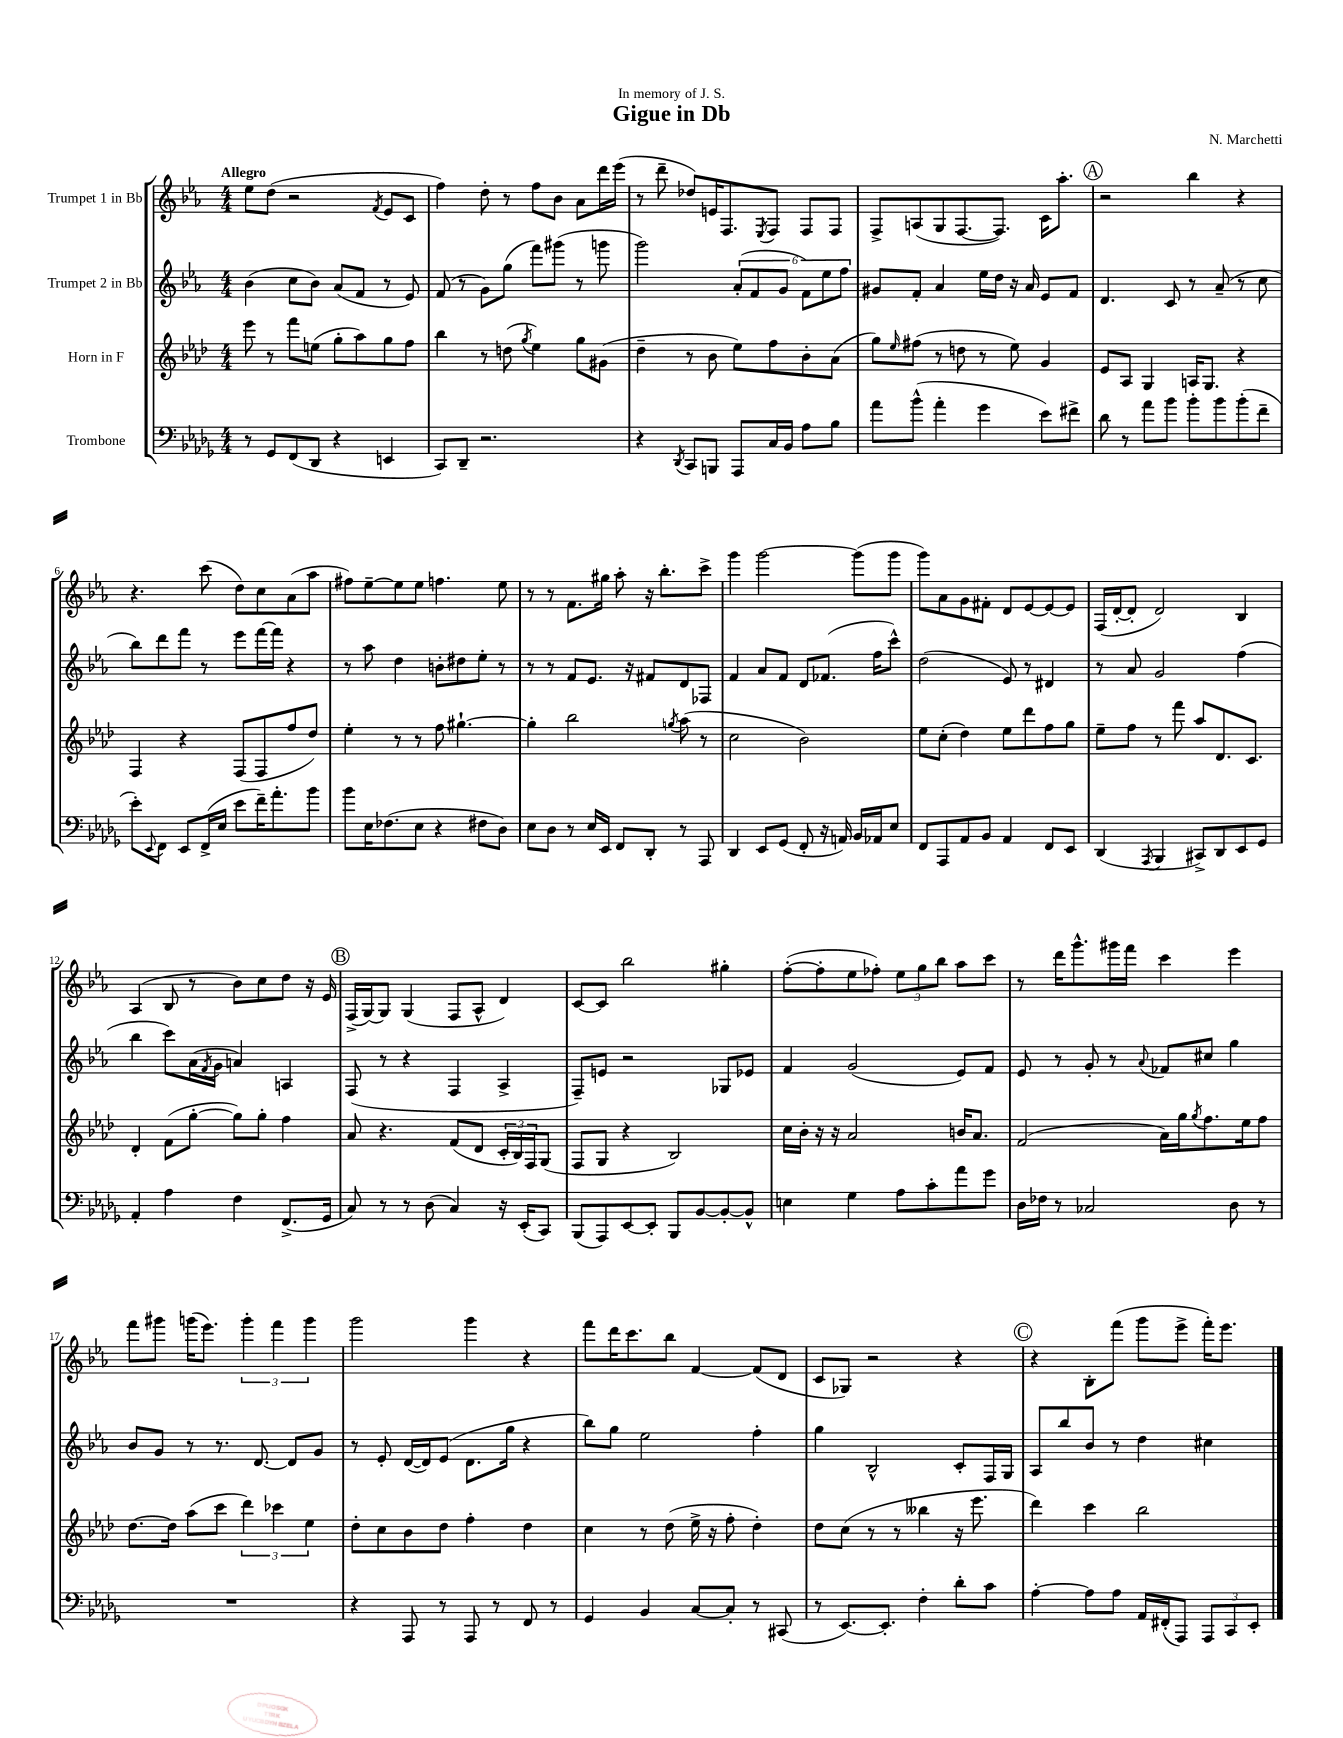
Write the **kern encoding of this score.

**kern	**kern	**kern	**kern
*part4	*part3	*part2	*part1
*staff4	*staff3	*staff2	*staff1
*I"Trombone	*I"Horn in F	*I"Trumpet 2 in Bb	*I"Trumpet 1 in Bb
*clefF4	*clefG2	*clefG2	*clefG2
*k[b-e-a-d-g-]	*k[b-e-a-d-]	*k[b-e-a-]	*k[b-e-a-]
*M4/4	*M4/4	*M4/4	*M4/4
=1	=1	=1	=1
!	!	!	!LO:TX:a:B:t=Allegro
8r	8eee-\	(4b-\	8ee-\L
8GG-/L	8r	.	(8dd\J
(8FF/	8fff\L	8cc\L	2r
8DD-/J	(8een\J	8b-\J)	.
4r	8gg'\L	(8a-/L	.
.	8aa-\)	8f/J	.
.	.	.	8qf/
4EEn/	8gg\	8r	8e-/L
.	8ff\J	8e-/)	8c/J
=2	=2	=2	=2
8CC/L)	4bb-\	(8f/	4ff\)
8DD-~/J	.	8r	.
2.r	8r	8g\L)	8dd'\
.	(8ddn\	(8gg\J	8r
.	8qgg/	.	.
.	4ee-\)	8fff\L)	8ff\L
.	.	(8ggg#X\J	8b-\J
.	8gg\L	8r	8a-\L
.	(8g#X\J	8gggn\	16ddd\L
.	.	.	(16eee-\JJ
=3	=3	=3	=3
4r	4dd-~\	2ggg\)	8r
.	.	.	8ddd~\
8qDD-/	.	.	.
8CC/L	8r	.	8dd-X/L)
8BBBn/J	8b-\	.	16en/K
.	.	.	8.F/
8AAA-/L	8ee-\L)	(12a-'/L	.
.	.	12f/	.
.	.	.	8qE-/
16C/L	8ff\	.	8F/J
.	.	12g/J	.
16BB-/JJ	.	.	.
8A-\L	8b-'\	12f\L)	8F/L
.	.	12ee-\	.
8B-\J	(8a-\J	.	8F/J
.	.	12ff\J	.
=4	=4	=4	=4
8a-\L	8gg\L)	8g#X/L	8F^/L
.	16qqee-/	.	.
(8b-^^\J	(8ff#X\J	8f'/J	(8An/
4a-'\	8r	4a-/	8G/
.	8ddn\	.	[8.F/
4g-\	8r	16ee-\LL	.
.	.	16dd\JJ	8.F/J])
.	8ee-\)	16r	.
.	.	16a-/	.
8e-\L)	4g/	8e-/L	16c\KL
.	.	.	8.aa-'\J
8f#X^\J	.	8f/J	.
!!LO:REH:place=s1:t=A
=5	=5	=5	=5
8d-\	8e-/L	4.d/	2r
8r	8A-/J	.	.
8a-\L	4G/	.	.
8b-\J	.	8c/	.
8b-'\L	16An/KL	8r	4bb-\
.	8.G/J	.	.
8b-\	.	(8a-~/	.
(8b-'\	4r	8r	4r
8f~\J	.	8cc\	.
!!LO:LB:g=z
=6	=6	=6	=6
8e-'\L)	4F/	8bb-\L)	4.r
8qqEE-/	.	.	.
8FF\J	.	8ddd\	.
8EE-/L	4r	8fff\J	.
(16FF^/L	.	8r	(8ccc\
16E-/JJ	.	.	.
8e-\L	(8F/L	8eee-\L	8dd\L)
16f~\K)	8F/	[16fff\L	8cc\
8.a-'\	.	16fff\JJ]	.
.	8ff/	4r	(8a-\
8b-\J	8dd-/J)	.	8aa-\J
=7	=7	=7	=7
8b-\L	4ee-'\	8r	8ff#X\L)
16E-\K	.	8aa-\	[8ee-~\
(8.F-X\	.	.	.
.	8r	4dd\	8ee-\]
8E-\J	8r	.	8ee-\J
4r	8ff\	8bn'\L	4.ffn\
.	[4.gg#X`\	8dd#X\	.
8F#X\L	.	8ee-'\J	.
8D-\J)	.	8r	8ee-\
=8	=8	=8	=8
8E-\L	4gg#'\]	8r	8r
8D-\J	.	8r	8r
8r	2bb-\	8f/L	8.f\L
16E-/LL	.	8.e-/J	.
16EE-/JJ	.	.	16gg#X\Jk
8FF/L	.	.	8aa-'\
.	.	16r	.
8DD-'/J	.	8f#X/L	16r
.	.	.	8.bb-'\L
.	8qggn/	.	.
8r	(8aa-\	8d/	.
8AAA-/	8r	8F-X/J	8ccc^\J
=9	=9	=9	=9
4DD-/	2cc\	4f/	4ggg\
8EE-/L	.	8a-/L	[2ggg\
(8GG-/J	.	8f/J	.
8FF'/	2b-\)	8d/L	.
16r	.	(8.f-X/J	.
16AAn/)	.	.	.
16BB-/LL	.	.	(8ggg\L]
16AA-X/J	.	16ff\KL	.
8E-/J	.	8ccc^^\J)	8ggg\J
=10	=10	=10	=10
8FF/L	8ee-\L	(2dd\	8ggg\L)
8AAA-/	(8cc'\J	.	8a-\
8AA-/	4dd-\)	.	8g\
8BB-/J	.	.	8f#X'\J
4AA-/	8ee-\L	8e-/)	8d/L
.	8ddd-\	8r	[8e-/
8FF/L	8ff\	4d#X/	8e-/_
8EE-/J	8gg\J	.	8e-/J]
=11	=11	=11	=11
(4DD-/	8ee-~\L	8r	(16F/LL
.	.	.	[16d'/J
.	8ff\J	8a-/	8d'/J]
8qAAA-/	.	.	.
4BBB-/	8r	2g/	2d/)
.	8fff\	.	.
8CC#X^/L)	8aa-/L	.	.
8DD-/	8.d-/	.	.
8EE-/	.	(4ff\	4B-/
.	8.c/J	.	.
8GG-/J	.	.	.
!!LO:LB:g=z
=12	=12	=12	=12
4AA-'/	4d-'/	4bb-\	(4A-/
4A-\	(8f\L	8ccc\L)	8B-/
.	[8gg'\J	(16a-\L	8r
.	.	8qf/	.
.	.	16g\JJ	.
4F\	8gg\L])	4an/)	8b-\L)
.	8gg'\J	.	8cc\
(8.FF^/L	4ff\	4An/	8dd\J
.	.	.	16r
16GG-/Jk	.	.	16e-/
!!LO:REH:place=s1:t=B
=13	=13	=13	=13
8C/)	8a-/	(8F/	(16F^/LL
.	.	.	[16G/J)
8r	4.r	8r	8G/J]
8r	.	4r	(4G/
(8D-\	.	.	.
4C/)	(8f/L	4F/	8F/L
.	8d-/J	.	8A-^^/J
16r	24c'/LL	4A-^/	4d/)
.	24B-/)	.	.
(16EE-'/KL	.	.	.
.	24F/J	.	.
8CC/J)	(8G/J	.	.
=14	=14	=14	=14
(8BBB-/L	8F/L	8F~/L)	[8c/L
8AAA-/)	8G/J	8en/J	8c/J]
[8EE-/	4r	2r	2bb-\
8EE-'/J]	.	.	.
8BBB-/L	2B-/)	.	.
[8BB-/	.	.	.
8BB-'/_	.	8G-X/L	4gg#X'\
8BB-^^/J]	.	8e-X/J	.
=15	=15	=15	=15
4En\	16cc\LL	4f/	([8ff'\L
.	16b-'\JJ	.	.
.	16r	.	8ff'\]
.	16r	.	.
4G-\	2a-/	(2g/	8ee-\
.	.	.	8ff-X'\J)
8A-\L	.	.	12ee-\L
.	.	.	12gg\
8c'\	.	.	.
.	.	.	12bb-\J
8a-\	16bn/KL	8e-/L)	8aa-\L
.	8.a-/J	.	.
8g-\J	.	8f/J	8ccc\J
=16	=16	=16	=16
16D-\LL	(2f/	8e-/	8r
16F-X\JJ	.	.	.
8r	.	8r	16ddd\KL
.	.	.	8.ggg^^\
2C-X/	.	8g'/	.
.	.	8r	16ggg#X\L
.	.	.	16fff\JJ
.	.	8qqa-/	.
.	16a-\LL)	8f-X/L	4ccc\
.	16gg\J	.	.
.	8qgg/	.	.
.	8.ff\	8cc#X/J	.
8D-\	.	4gg\	4eee-\
.	16ee-\k	.	.
8r	8ff\J	.	.
!!LO:LB:g=z
=17	=17	=17	=17
1r	[8.dd-\L	8b-/L	8fff\L
.	.	8g/J	8ggg#X\J
.	16dd-\Jk]	.	.
.	(8aa-\L	8r	(16gggn\KL
.	.	.	8.eee-\J)
.	8ccc\J	8.r	.
.	6ddd-\)	.	6ggg'\
.	.	[8.d/	.
.	6ccc-X\	.	6fff\
.	.	8d/L]	.
.	6ee-\	.	6ggg\
.	.	8g/J	.
=18	=18	=18	=18
4r	8dd-'\L	8r	2ggg\
.	8cc\	8e-'/	.
8AAA-/	8b-\	([16d/LL	.
.	.	16d/J])	.
8r	8dd-\J	(8e-/J	.
8AAA-/	4ff'\	8.d\L	4ggg\
8r	.	.	.
.	.	16gg\Jk	.
8FF/	4dd-\	4r	4r
8r	.	.	.
=19	=19	=19	=19
4GG-/	4cc\	8bb-\L)	8fff\L
.	.	8gg\J	16ddd\K
.	.	.	8.ccc\
4BB-/	8r	2ee-\	.
.	(8dd-\	.	8bb-\J
[8C/L	16ee-^\	.	[4f/
.	16r	.	.
8C'/J]	8ff'\	.	.
8r	4dd-'\)	4ff'\	(8f/L]
(8CC#X/	.	.	8d/J
=20	=20	=20	=20
8r	8dd-\L	4gg\	8c/L
[8.EE-/L)	(8cc\J	.	8G-X/J)
.	8r	2B-^^/	2r
8.EE-'/J]	.	.	.
.	8r	.	.
4F'\	4bb--X\	.	.
8d-'\L	16r	8c'/L	4r
.	8.eee-\	.	.
8c\J	.	16F/L	.
.	.	16G/JJ	.
!!LO:REH:place=s1:t=C
=21	=21	=21	=21
[4A-'\	4ddd-\)	8A-/L	4r
.	.	8bb-/	.
8A-\L]	4ccc\	8b-/J	8B-'\L
8A-\J	.	8r	(8fff\J
16AA-/LL	2bb-\	4dd\	8ggg\L
(16FF#X'/J	.	.	.
8AAA-/J)	.	.	8eee-^\J
12AAA-/L	.	4cc#X\	16fff'\KL)
.	.	.	8.eee-\J
12CC/	.	.	.
12EE-'/J	.	.	.
==	==	==	==
*-	*-	*-	*-
